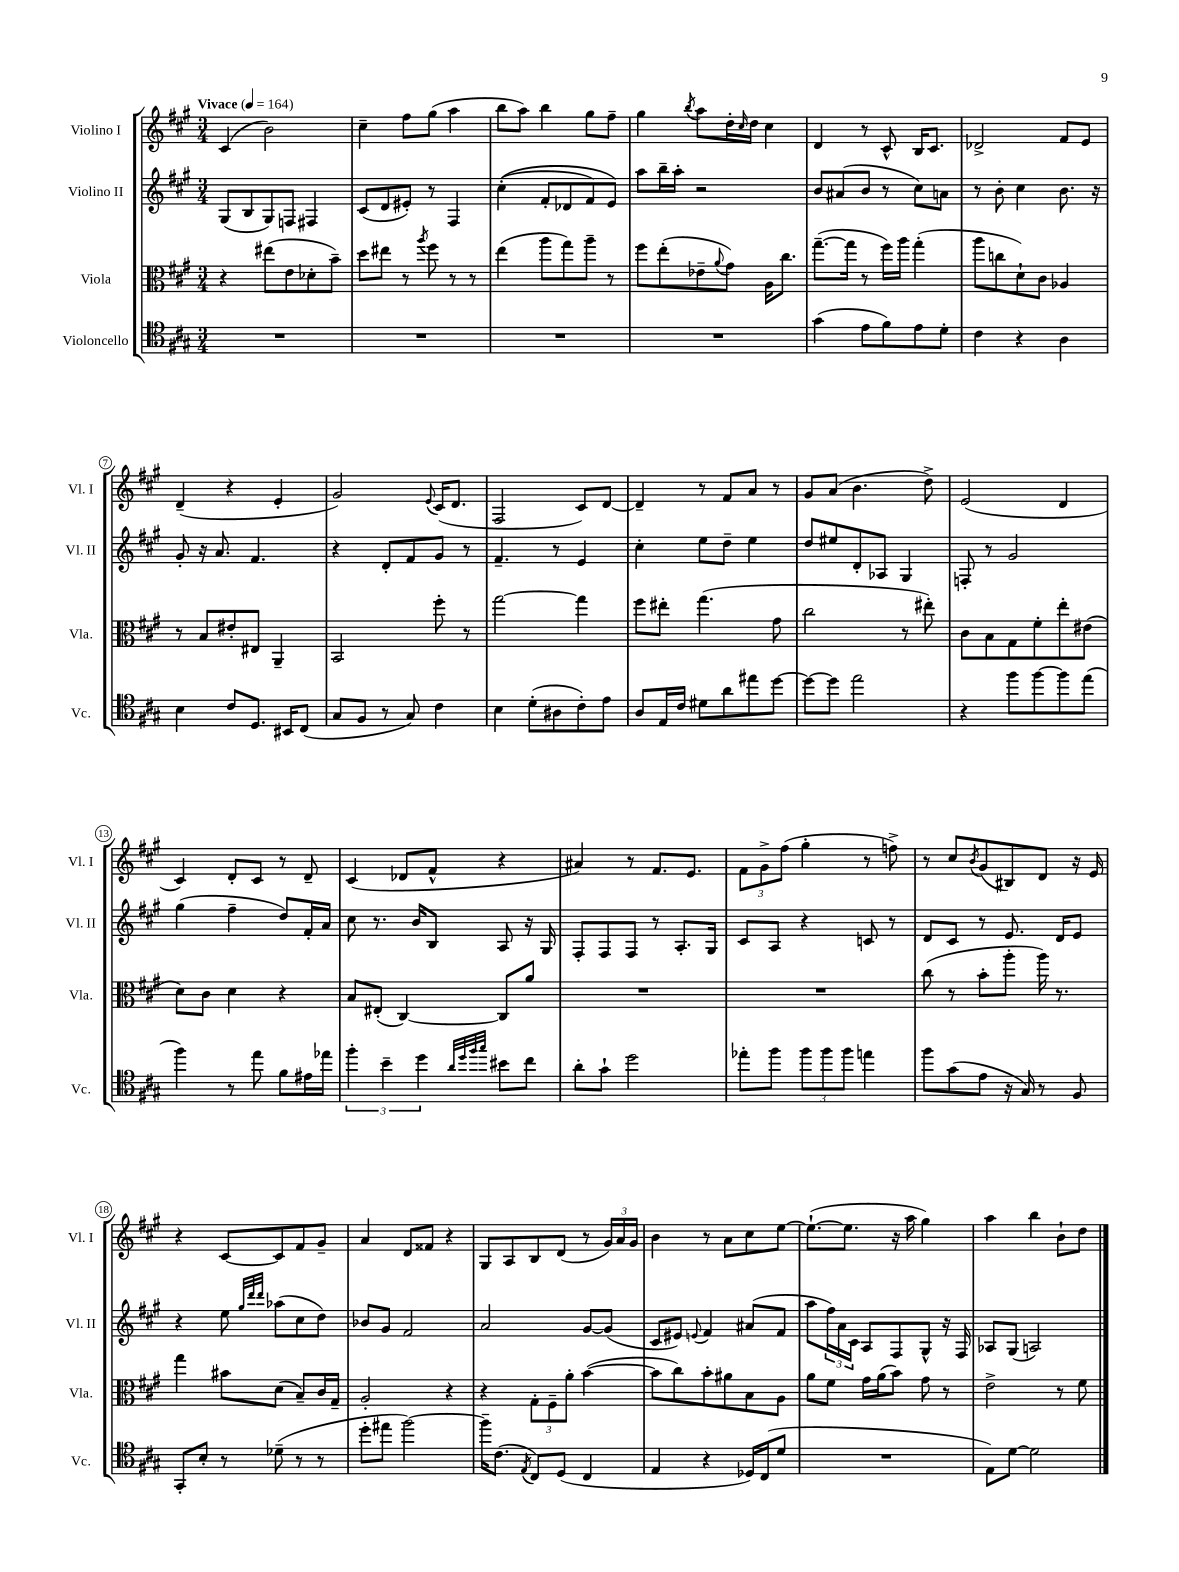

**kern	**kern	**kern	**kern
*part4	*part3	*part2	*part1
*staff4	*staff3	*staff2	*staff1
*I"Violoncello	*I"Viola	*I"Violino II	*I"Violino I
*I'Vc.	*I'Vla.	*I'Vl. II	*I'Vl. I
*clefC4	*clefC3	*clefG2	*clefG2
*k[f#c#g#]	*k[f#c#g#]	*k[f#c#g#]	*k[f#c#g#]
*M3/4	*M3/4	*M3/4	*M3/4
*MM164	*MM164	*MM164	*MM164
=1	=1	=1	=1
!	!	!	!LO:TX:a:B:t=Vivace
2.r	4r	(8G#/L	(4c#/
.	.	8B/	.
.	(8ee#X\L	8G#/)	2b\)
.	8e\	8Fn/J	.
.	8d-X'\	4F#X/	.
.	8b~\J)	.	.
=2	=2	=2	=2
2.r	8dd\L	(8c#/L	4cc#~\
.	8ee#X\J	8d/	.
.	8r	8e#X'/J)	8ff#\L
.	8qaa/	.	.
.	8ff#\	8r	(8gg#\J
.	8r	4F#/	4aa\
.	8r	.	.
=3	=3	=3	=3
2.r	(4ee\	((4cc#'\	8bb\L
.	.	.	8aa\J)
.	8aa\L	8f#'/L	4bb\
.	8gg#\)	8d-X/	.
.	8aa~\J	8f#/)	8gg#\L
.	8r	8e/J)	8ff#~\J
=4	=4	=4	=4
2.r	8ff#\L	8aa\L	4gg#\
.	(8ee'\	16bb~\L	.
.	.	16aa'\JJ	.
.	.	.	8qbb/
.	8e-X~\	2r	8aa\L
.	8qqa/	.	.
.	8g#\J)	.	16dd'\L
.	.	.	16qqcc#/
.	.	.	16dd\JJ
.	16A\KL	.	4cc#\
.	8.cc#\J	.	.
=5	=5	=5	=5
(4g#\	([8.gg#~\L	8b/L	4d/
.	.	(8a#X/	.
.	16gg#\Jk]	.	.
8e\L	8r	8b/J	8r
8f#\)	16ff#\LL)	8r	8c#^^/
.	16aa\JJ	.	.
8e\	(4gg#'\	8cc#\L)	16B/KL
.	.	.	8.c#/J
8d'\J	.	8an\J	.
=6	=6	=6	=6
4c#\	8aa\L	8r	2d-X^/
.	8ccn\	8b'\	.
4r	8d`\)	4cc#\	.
.	8c#\J	.	.
4A\	4A-X/	8.b\	8f#/L
.	.	.	8e/J
.	.	16r	.
!!LO:LB:g=z
=7	=7	=7	=7
4B\	8r	8g#'/	(4d~/
.	8B/L	16r	.
.	.	8.a/	.
8c#/L	8e#X'/	.	4r
8.D/J	8E#X/J	4.f#/	.
.	4AA~/	.	4e'/
16BB#X/KL	.	.	.
(8C#/J	.	.	.
=8	=8	=8	=8
8G#/L	2BB/	4r	2g#/)
8F#/J	.	.	.
8r	.	8d'/L	.
8G#/)	.	8f#/	.
.	.	.	8qqe/
4c#\	8ff#'\	8g#/J	(16c#/KL
.	.	.	8.d/J
.	8r	8r	.
=9	=9	=9	=9
4B\	[2gg#\	4.f#~/	2F#/
(8d'\L	.	.	.
8A#X\	.	8r	.
8c#'\)	4gg#\]	4e/	8c#/L)
8e\J	.	.	[8d/J
=10	=10	=10	=10
8A/L	8ff#\L	4cc#'\	4d~/]
16E/L	8ee#X'\J	.	.
16c#/JJ	.	.	.
8d#X\L	(4.gg#\	8ee\L	8r
8a\	.	8dd~\J	8f#/L
8ee#X\	.	4ee\	8a/J
[8dd\J	8g#\	.	8r
=11	=11	=11	=11
8dd\L_	2cc#\	8dd/L	8g#/L
8dd\J]	.	8ee#X/	(8a/J
2ee\	.	8d'/	4.b\
.	.	8A-X/J	.
.	8r	4G#/	.
.	8ee#X'\)	.	8dd^\)
=12	=12	=12	=12
4r	8c#\L	8Fn'/	(2e/
.	8B\	8r	.
8ff#\L	8G#\	2g#/	.
[8ff#\	8f#'\	.	.
8ff#\]	8ee'\	.	4d/
(8ee\J	(8e#X\J	.	.
!!LO:LB:g=z
=13	=13	=13	=13
4ff#\)	8d\L)	(4gg#\	4c#/)
.	8c#\J	.	.
8r	4d\	4ff#~\	8d'/L
8ee\	.	.	8c#/J
8f#\L	4r	8dd/L)	8r
16e#X\L	.	16f#'/L	8d~/
16ee-X\JJ	.	16a/JJ	.
=14	=14	=14	=14
6ff#'\	8B/L	8cc#\	(4c#/
.	(8E#X'/J	8.r	.
6b~\	.	.	.
.	[4C#/)	.	8d-X/L
.	.	16b/KL	.
6dd\	.	.	.
.	.	8B/J	8f#^^/J
32qqa/LLL	.	.	.
32qqdd/	.	.	.
32qqff#/	.	.	.
32qqgg#/JJJ	.	.	.
8b#X\L	8C#/L]	8A/	4r
8cc#\J	8a/J	16r	.
.	.	16G#/	.
=15	=15	=15	=15
8a'\L	2.r	8F#'/L	4a#X/)
8g#`\J	.	8F#/	.
2dd\	.	8F#/J	8r
.	.	8r	8.f#/L
.	.	8.A'/L	.
.	.	.	8.e/J
.	.	16G#/Jk	.
=16	=16	=16	=16
8ee-X'\L	2.r	8c#/L	12f#\L
.	.	.	12g#^\
8ff#\J	.	8A/J	.
.	.	.	(12ff#\J
12ff#\L	.	4r	4gg#'\
12ff#\	.	.	.
12ff#\J	.	.	.
4een\	.	8cn/	8r
.	.	8r	8ffn^\)
=17	=17	=17	=17
8ff#\L	(8cc#\	8d/L	8r
(8g#\	8r	8c#/J	8cc#/L
.	.	.	8qb/
8e\J	8b'\L	8r	(8g#/
16r	8aa'\J	8.e/	8B#X/)
16G#/)	.	.	.
8r	16aa\)	.	8d/J
.	8.r	16d/KL	.
8F#/	.	8e/J	16r
.	.	.	16e/
!!LO:LB:g=z
=18	=18	=18	=18
8GG#'/L	4gg#\	4r	4r
8B'/J	.	.	.
8r	8b#X\L	8ee\	[8c#/L
.	.	32qqgg#/LLL	.
.	.	32qqddd/	.
.	.	32qqddd/JJJ	.
(8d-X~\	(8d\J	(8aa-X\L	8c#/]
8r	8B~/L)	8cc#\	8f#/
8r	16c#/L	8dd\J)	8g#~/J
.	16G#~/JJ	.	.
=19	=19	=19	=19
8dd'\L	2A'/	8b-X/L	4a/
8ee#X\J	.	8g#/J	.
[2ff#\)	.	2f#/	8d/L
.	.	.	8f##X/J
.	4r	.	4r
=20	=20	=20	=20
16ff#~\KL]	4r	2a/	8G#/L
(8.c#\J	.	.	.
.	.	.	8A/
8qE/	.	.	.
8C#/L)	12G#'\L	.	8B/
.	12F#~\	.	.
(8D/J	.	.	(8d/J
.	12a'\J	.	.
4C#/	([4b\	[8g#/L	8r
.	.	(8g#/J]	24g#/LL)
.	.	.	24a/
.	.	.	24g#/JJ
=21	=21	=21	=21
4E/	8b\L]	8c#/L	4b\
.	8cc#\)	8e#X/J)	.
.	.	8qqen/	.
4r	8b'\	4f#/	8r
.	8a#X\	.	8a\L
16D-X/LL)	8B\	(8a#X/L	8cc#\
(16C#/J	.	.	.
8d/J	8A\J	8f#/J	[8ee\J
=22	=22	=22	=22
2.r	8a\L	8aa\L	(8.ee`\L_
.	8f#\J	24ff#\L)	.
.	.	24a\	.
.	.	.	8.ee\J]
.	.	24c#\JJ	.
.	16g#\LL	8A/L	.
.	(16a\J	.	.
.	8b\J)	8F#/	16r
.	.	.	16aa\
.	8g#\	8G#^^/J	4gg#\)
.	8r	16r	.
.	.	16F#/	.
=23	=23	=23	=23
8E\L)	2e^\	8A-X/L	4aa\
[8d\J	.	(8G#/J	.
2d\]	.	2An/)	4bb\
.	8r	.	8b`\L
.	8f#\	.	8dd\J
==	==	==	==
*-	*-	*-	*-
